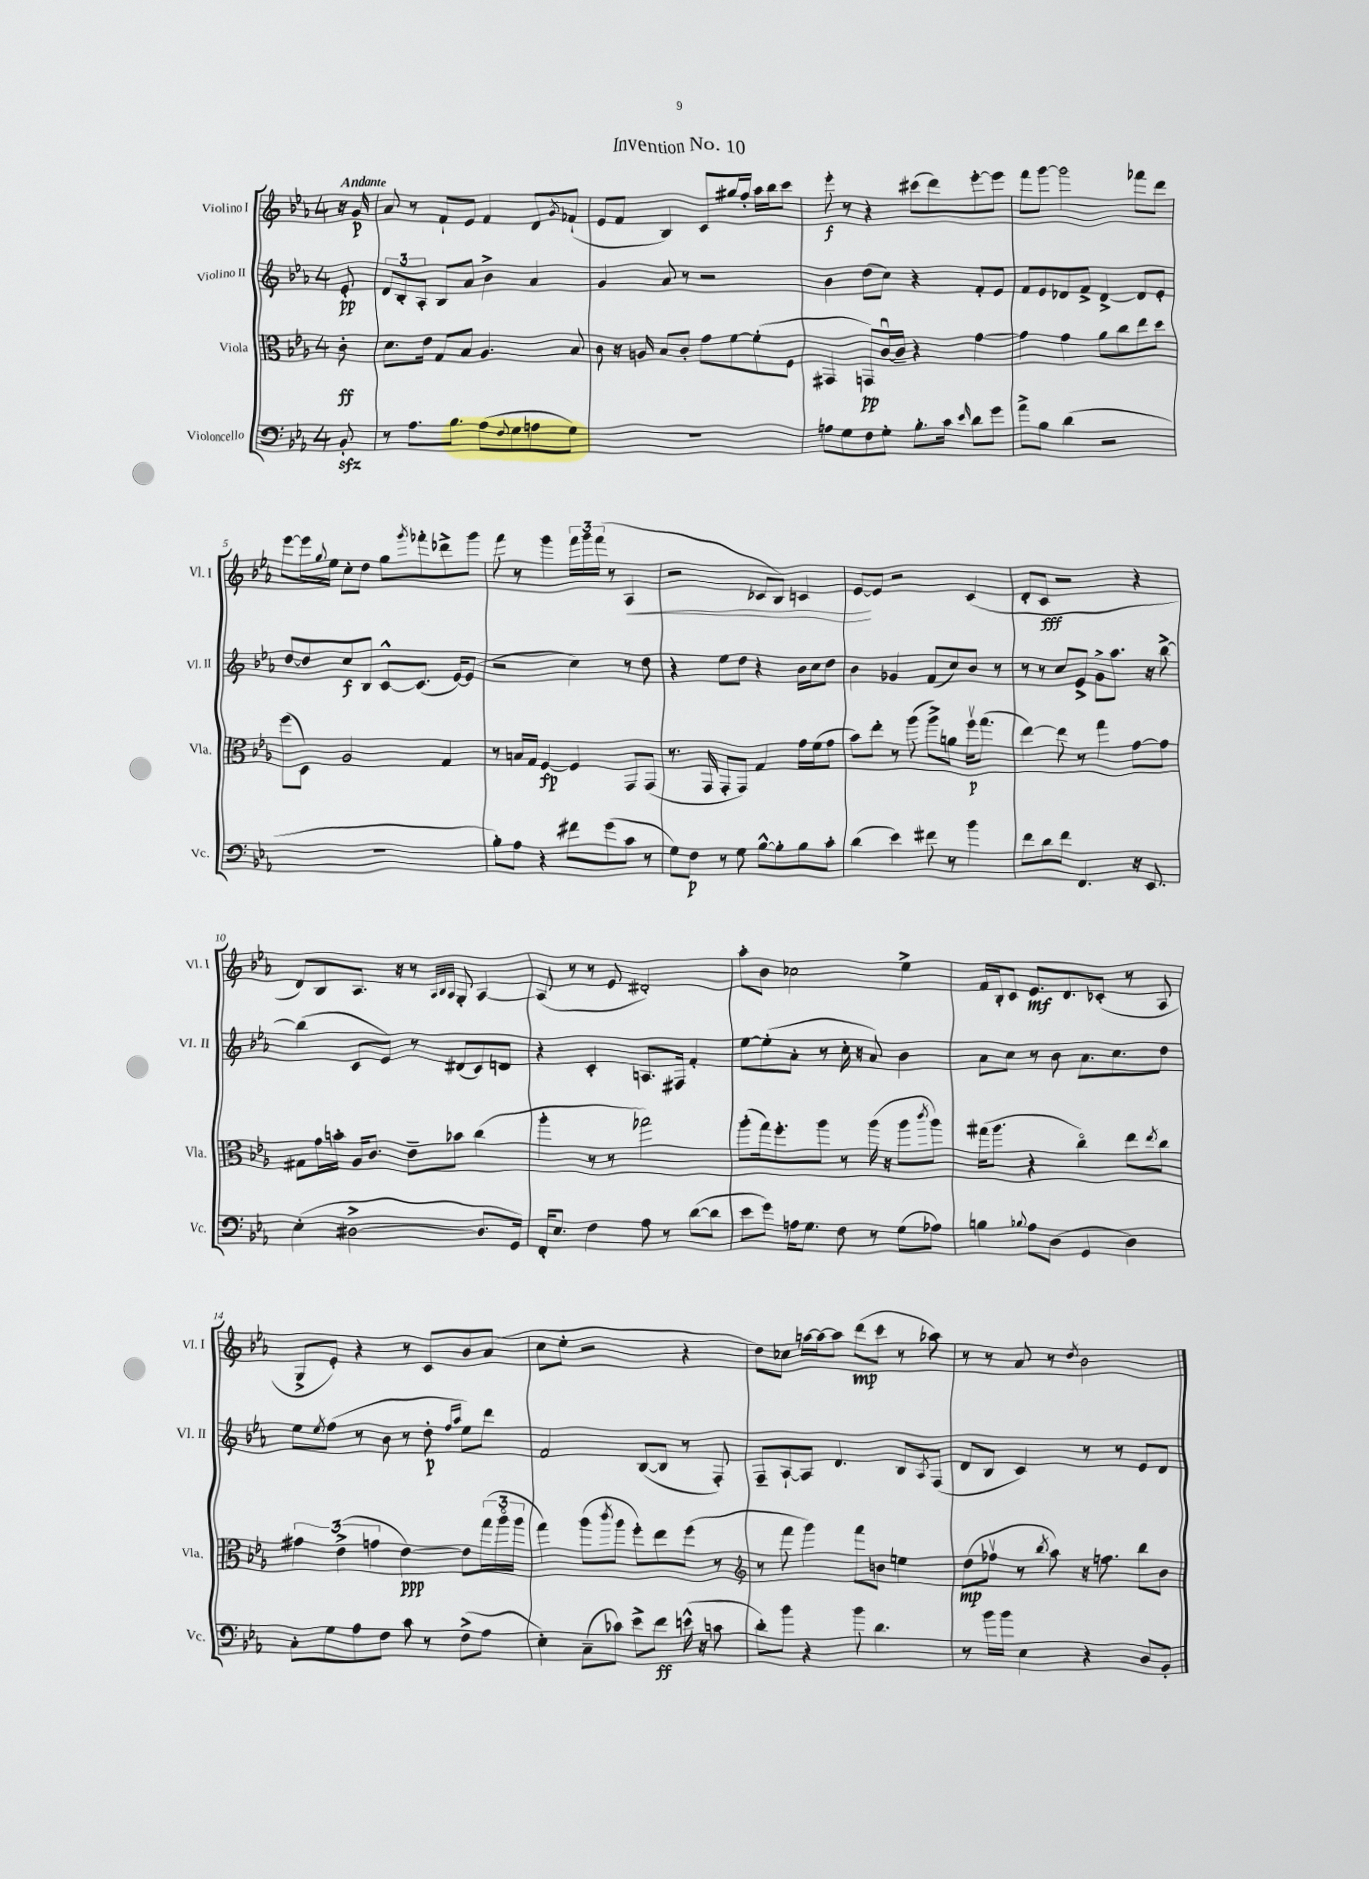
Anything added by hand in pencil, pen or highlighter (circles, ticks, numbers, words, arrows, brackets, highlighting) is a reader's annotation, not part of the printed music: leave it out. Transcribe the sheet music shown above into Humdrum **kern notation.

**kern	**kern	**kern	**kern
*staff4	*staff3	*staff2	*staff1
*clefF4	*clefC3	*clefG2	*clefG2
*k[b-e-a-]	*k[b-e-a-]	*k[b-e-a-]	*k[b-e-a-]
*M4/4	*M4/4	*M4/4	*M4/4
8BB-'	8c'	8e-'	16r
.	.	.	16g
=	=	=	=
8r	8.d	12d	8a-
.	.	12B-'	.
8.A-	.	.	8r
.	.	12A-'	.
.	16e-	.	.
.	8G	8B-	8f`
8.B-	.	.	.
.	8B-	8a-	8e-
(8A-	4.A-	4b-^	4f
8qqF	.	.	.
8G	.	.	.
8A	.	4a-	8d
.	.	.	8qg
8G)	8B-	.	(8f-`
=	=	=	=
1r	8c	4g	8e-
.	16r	.	8f
.	16A	.	.
.	8B-	8a-	4B-)
.	8c'	8r	.
.	8g	2r	8c
.	[8f	.	16gg#
.	.	.	16ff'
.	(8f']	.	16aa-
.	.	.	16bb-
.	8F	.	8ccc
=	=	=	=
8A	4GG#	4b-	8eee-'
8G	.	.	8r
8F	8GG)	(8dd	4r
8G'	[16cu	8cc)	.
.	16c~]	.	.
8.B-'	4r	4r	(8ccc#
.	.	.	8ddd)
16c	.	.	.
16qqe-	.	.	.
8d	[4g	8f'	[8eee-'
8g	.	8e-	8eee-]
=	=	=	=
8a-^	4g]	8f	8fff
8B-	.	8e-	[8ggg
(4d	4g	8d-	2ggg]
.	.	8f^	.
2r	8a-	[4d-^	.
.	8cc	.	.
.	8ee-	8d-]	8fff-
.	8dd	8e-'	8ddd
=	=	=	=
1r	(8ff	[8dd	[8eee-
.	8D)	8dd]	16eee-]
.	.	.	8qqgg
.	.	.	16ee-
.	2A-	8cc	8cc'
.	.	8B-	8dd
.	.	[8c^^	8gg
.	.	.	8qggg
.	.	(8.c]	8fff-'
.	4G	.	8ddd-^
.	.	[16e-)	.
.	.	(8e-]	8ggg
=	=	=	=
8B-')	8r	2r	8fff
8A-	16B	.	8r
.	16G	.	.
4r	[4F	.	4ggg
8f#	4F]	4cc)	24fff
.	.	.	24ggg
.	.	.	(24fff
(8g	.	.	8r
8c	8GG	8r	4A-
8r	(8GG	8dd	.
=	=	=	=
8G)	8.r	4r	2r
8F	.	.	.
.	16GG	.	.
8r	8GG'	8ee-	.
8G	8GG)	8dd	.
[8B-^^	4G	4r	8c-
8B-']	.	.	8B-)
8B-	16g	16b-	4c
.	(16f	16cc	.
8c'	8g	8dd	.
=	=	=	=
(4d	8b-)	4b-	[8e-
.	8ee-'	.	8e-]
4e-)	8r	4g-	2r
.	(8aa-	.	.
8f#	8aa-^)	(8f	.
8r	8a	8cc)	.
4b-	16ffv	8b-	(4c
.	(8.gg	.	.
.	.	8r	.
=	=	=	=
8f	[4ee-)	8r	8d'
8d	.	8r	8c
8f	8ee-]	8cc	2r
4.FF	8r	8e-^	.
.	4gg	8g^	.
.	.	8.aa-	.
16r	[8g	.	4r
8.EE-	.	16r	.
.	8g]	[8bb-^	.
=	=	=	=
(4E-'	8G#	(4bb-]	8d)
.	16g	.	8B-
.	16b'	.	.
[2D#^	16A-	8c	8.A-
.	8.c	.	.
.	.	8e-)	.
.	.	.	16r
.	8e-~	8r	8r
.	.	.	32qqA-
.	.	.	32qqB-
.	.	.	32qqA-
.	8b-	(8d#	8G'
8.D#]	(4cc	8c)	[4A-
.	.	8d	.
16GG)	.	.	.
=	=	=	=
16FF'	4aa-'	4r	(8A-]
8.E-	.	.	.
.	.	.	8r
4F	8r	4c'	8r
.	8r	.	8e-
8A-	2gg-)	8.A	2d#')
8r	.	.	.
.	.	16F#	.
([8d	.	4f'	.
8d]	.	.	.
=	=	=	=
8e-	(8aa-'	[8ee-	8aa-'
8g)	16gg)	(8ee-']	8b-
.	8.ff'	.	.
16A	.	8a-'	2cc-
8.G	.	.	.
.	8aa-	8r	.
8F	8r	16cc'	.
.	.	16r	.
8r	(16aa-	8a-)	.
.	16r	.	.
(8G	8aa-	4b-	4ee-^
.	8qccc	.	.
8A-)	8aa-)	.	.
=	=	=	=
4B	(16gg#	8a-	16f
.	8.aa-	.	16B-'
.	.	8cc	8c
8qqB-	.	.	.
8A-	4r	8r	8.e-
(8D	.	8b-	.
.	.	.	8.d
4GG	4cco)	8.a-	.
.	.	.	(8c-'
.	.	8.cc	.
4D)	8ee-	.	8r
.	8qee-	.	.
.	8cc	8dd	8A-
=	=	=	=
8C'	6g#	8ee-	8G^
.	.	8qee-	.
8G	.	(8ff	8e-')
.	(6e-^	.	.
8A-	.	8r	4r
.	6g	.	.
8F	.	8b-	.
8c	[4e-)	8r	8r
8r	.	8dd'	8c
.	.	16qqff	.
.	.	16qqaa-	.
(8F^	8e-]	8ee-)	8b-
8A-	(24gg	8ddd	(8a-
.	24aa-o	.	.
.	24aa-	.	.
=	=	=	=
4E-')	4gg)	2f	8cc
.	.	.	8ee-'
(8C~	(8aa-	.	2r
.	8qccc	.	.
8c-)	8aa-	.	.
8e-^	8ff')	([8B-	.
8f	8ee-	8B-]	.
(16e^^	(8ff	8r	4r
16r	.	.	.
8c	8r	8F')	.
=	=	=	=
*	*clefG2	*	*
8d')	8r	8F~	8dd)
8b-	8fff	[8A-`	8cc-
4r	4ggg)	8A-]	[16aa
.	.	.	16aa_
.	.	4.d	8aa]
8b-	8fff	.	(8ddd
4.d	8b	.	8ccc
.	4ee	8B-	8r
.	.	8qA-	.
.	.	(8F	8aa-)
=	=	=	=
8r	(8dd	8d	8r
16b-	8ff-v	8B-	8r
16b-	.	.	.
4E-	8r	4c)	8a-
.	8qbb-	.	.
.	8aa-)	.	8r
.	.	.	8qdd
4r	16r	8r	2b-
.	8.ff	.	.
.	.	8r	.
8D	8bb-	8e-	.
8BB-'	8b-	8d	.
==	==	==	==
*-	*-	*-	*-
